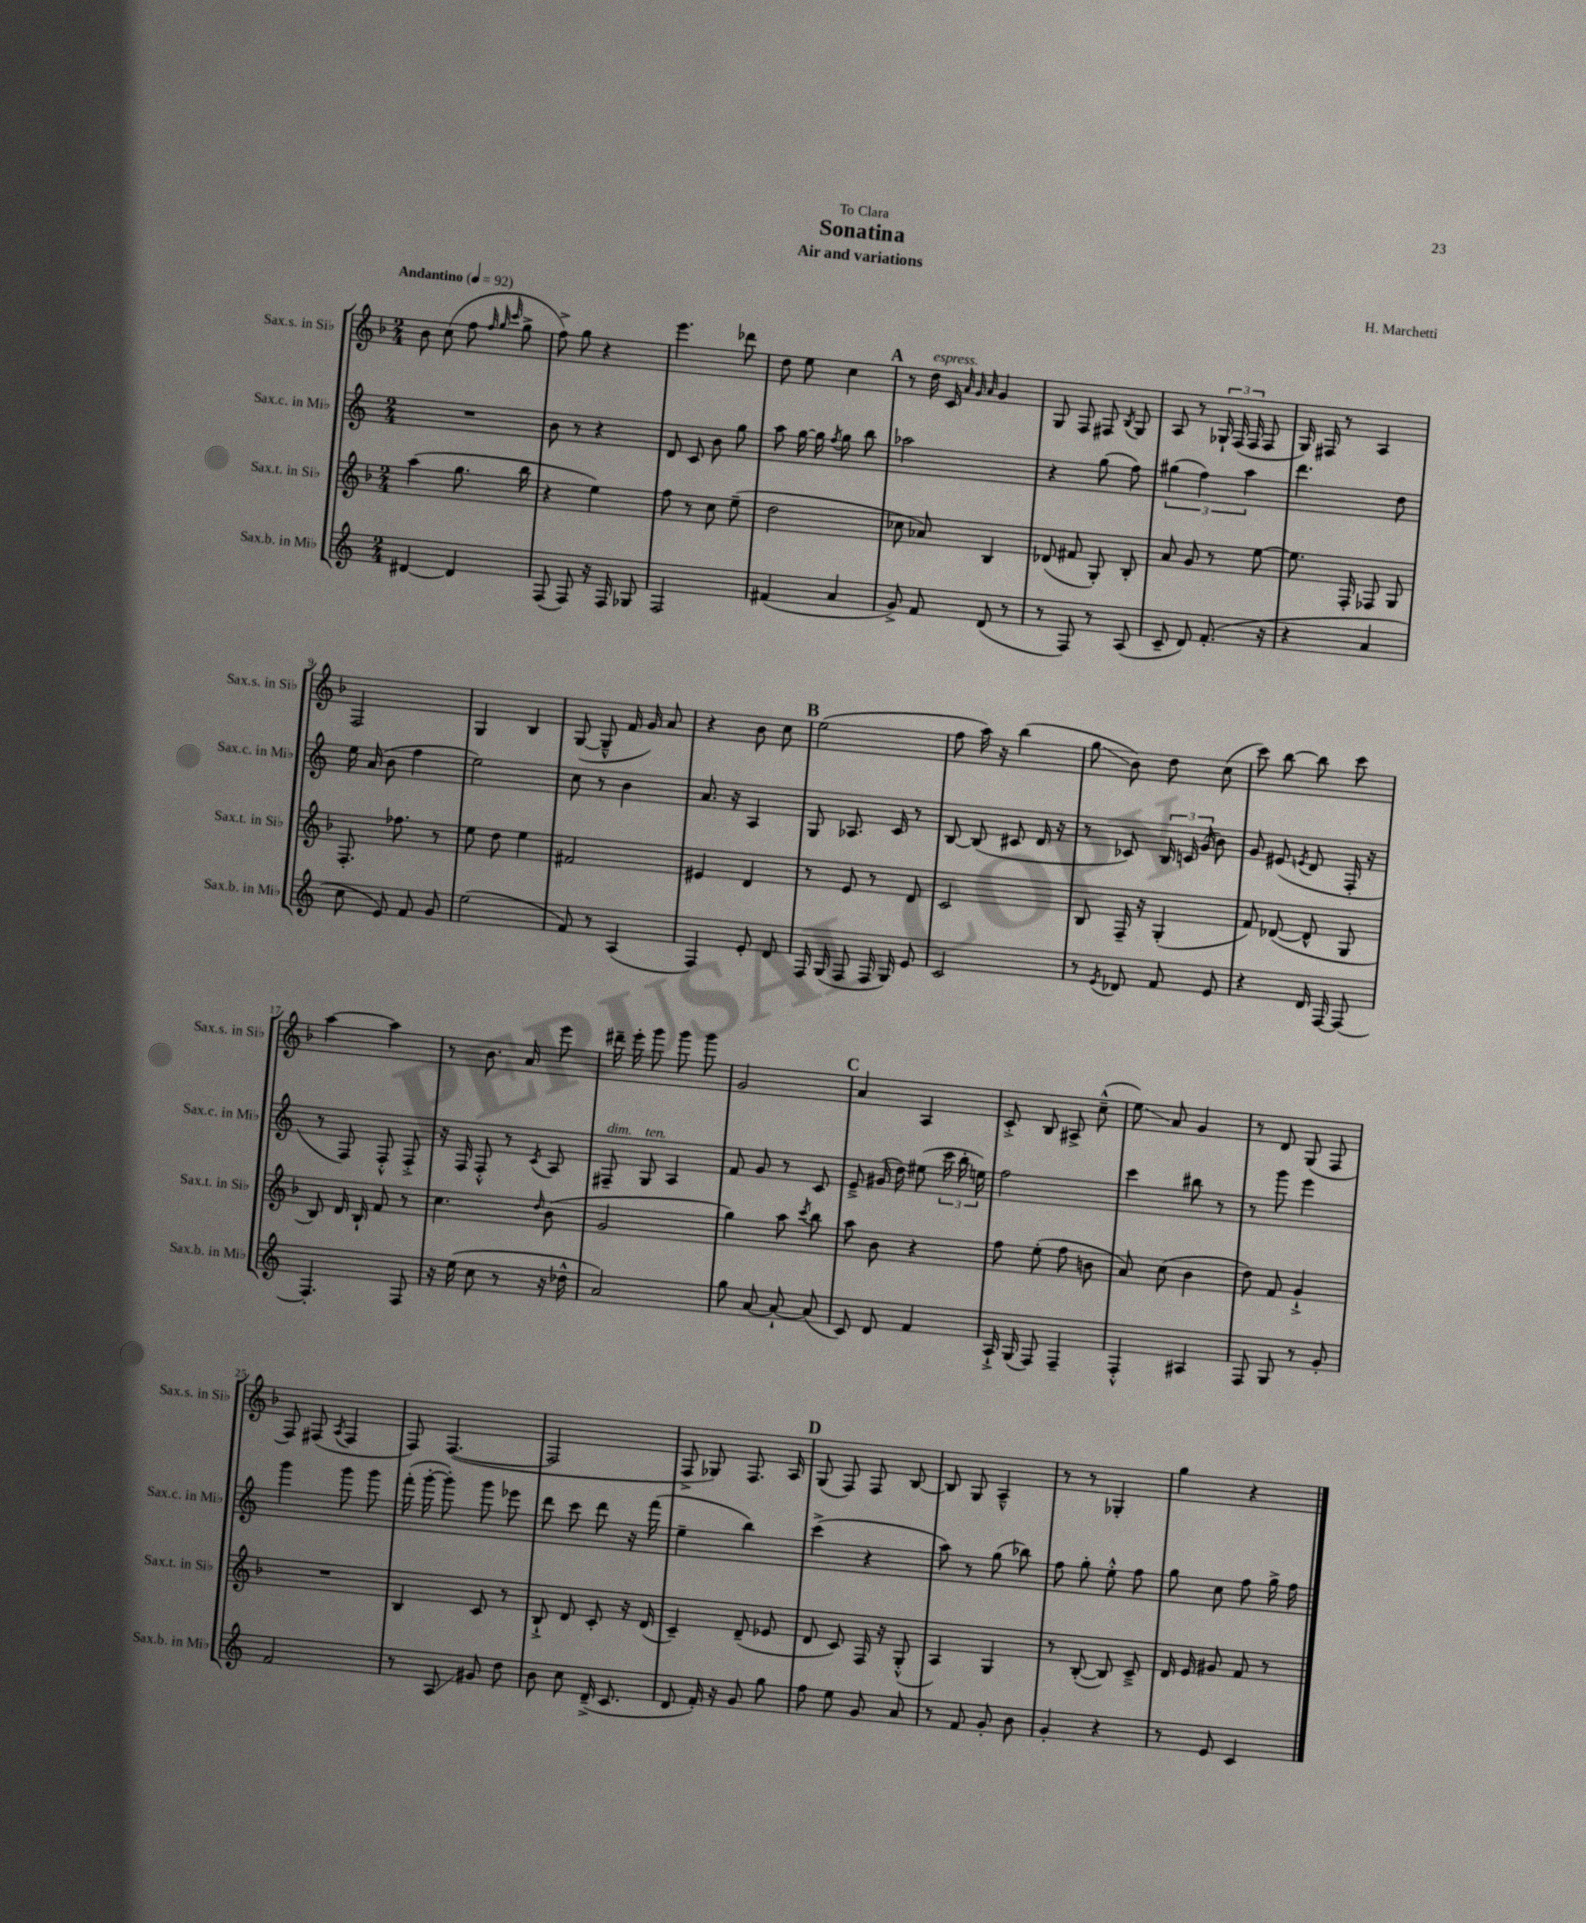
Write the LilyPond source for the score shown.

\header { title = "Sonatina" composer = "H. Marchetti" subtitle = "Air and variations" dedication = "To Clara" }
<<
\new StaffGroup <<
\new Staff = "s0" \with { instrumentName = "Sax.s. in Sib" shortInstrumentName = "Sax.s. in Sib" } {
    \clef treble \key f \major \numericTimeSignature \time 2/4 \tempo "Andantino" 4 = 92
    \autoBeamOff bes'8 c''8( f''8 \grace { f''32 g''32 c'''32 } g''8-> |
    f''8->) g''8 r4 |
    e'''4. des'''8 |
    d''8 e''8 c''4 |
    \mark \markup { \bold "A" } r8 d''16^\markup { \italic "espress." } c'16 \grace { a'32 g'32 a'32 } g'4 |
    g8 f8 fis8 \acciaccatura { bes8 } g8 |
    a8 r8 \tuplet 3/2 { ges16-! f16( f16 } f8 |
    g16) fis16 r8 a4 |
    f2 |
    g4 bes4 |
    g8~( g8---^ f'16 g'16) a'8 |
    r4 bes'8 c''8 |
    \mark \markup { \bold "B" } e''2( |
    f''8 a''16) r16 bes''4( |
    g''8\glissando bes'8) d''8 c''8( |
    c'''8) bes''8~ bes''8 c'''8 |
    a''4~ a''4 |
    r8 bes'8. a'16 e'''8 |
    dis'''16-- e'''16-. g'''8 g'''8 g'''8 |
    g'2 |
    \mark \markup { \bold "C" } a'4 a4 |
    c'8-.-> bes8 ais8-> c''8---^( |
    e''8\glissando) a'8 g'4 |
    r8 d'8 g8( f8 |
    f8) fis8( \acciaccatura { a8 } fis4 |
    f8) f4.~( |
    f2 |
    f8-> ges8) f8. a16 |
    \mark \markup { \bold "D" } g8( f8) f8 bes8~ |
    bes8 g8 a4---^ |
    r8 r8 ges4-. |
    g''4 r4 \bar "|." |
}
\new Staff = "s1" \with { instrumentName = "Sax.c. in Mib" shortInstrumentName = "Sax.c. in Mib" } {
    \clef treble \key c \major \numericTimeSignature \time 2/4
    \autoBeamOff R2 |
    b'8 r8 r4 |
    d'8 c'8 b'8 g''8 |
    a''8 g''16~ g''16 \acciaccatura { f''8 } g''8 b''8 |
    \mark \markup { \bold "A" } aes''2 |
    r4 g''8( f''8) |
    \tuplet 3/2 { gis''4( f''4) a''4 } |
    d'''4. d''8 |
    e''16 a'16( b'8 f''4 |
    e''2) |
    c''8 r8 b'4 |
    a'8. r16 a4 |
    \mark \markup { \bold "B" } g8 aes8. c'16 r8 |
    b8~ b8( cis'8 d'16 r16 |
    r8 ces'8) \tuplet 3/2 { b16 c'16 g'16( } b'8) |
    g'8 eis'8( \acciaccatura { e'8 } d'8 f16-. r16 |
    r8 f8) f8-.-^ f8-.-> |
    r16 f16 f8-.-^ r8 \acciaccatura { c'8 } a8 |
    fis8--^\markup { \italic "dim." } g8^\markup { \italic "ten." } a4 |
    f'8 g'8 r8 c'8 |
    \mark \markup { \bold "C" } e'8---> gis'16( d''16) eis''8( \tuplet 3/2 { c'''16 b''16-. e''16) } |
    f''2 |
    c'''4 bis''8 r8 |
    r8 g'''8 e'''4 |
    g'''4 g'''8 g'''8 |
    f'''16-.( g'''16~-. g'''8-.) g'''8 ees'''8 |
    d'''8 c'''8 d'''8 r16 f'''16( |
    e''4-- b''4) |
    \mark \markup { \bold "D" } c'''4->( r4 |
    a''8) r8 g''8( bes''8) |
    f''8 g''8-. e''8-.-^ f''8 |
    g''8 c''8 f''8 g''16-> f''16 \bar "|." |
}
\new Staff = "s2" \with { instrumentName = "Sax.t. in Sib" shortInstrumentName = "Sax.t. in Sib" } {
    \clef treble \key f \major \numericTimeSignature \time 2/4
    \autoBeamOff a''4( g''8. bes''16 |
    r4 e''4) |
    f''8 r8 c''8 e''8--( |
    d''2 |
    \mark \markup { \bold "A" } ces''8 aes'8) bes4 |
    des'8( fis'8 g8-.) bes8-. |
    a'8 g'8 r8 e''8~ |
    e''8. f16-. fes8 g8 |
    f8.-. fes''8. r8 |
    e''8 d''8 e''4 |
    fis'2 |
    eis'4 d'4 |
    \mark \markup { \bold "B" } r8 e'8 r8 d'8 |
    c'2 |
    bes8 f16-- r16 g4-.( |
    f'8) des'8~( des'8-^ g8 |
    bes8) d'16 bes16-! f'8 r8 |
    c''4. \grace { d''16 } bes'8( |
    g'2 |
    g''4) a''8 \acciaccatura { c'''8 } bes''8 |
    \mark \markup { \bold "C" } a''8 bes'8 r4 |
    f''8 e''8-.( f''8 b'8 |
    a'8) c''8( bes'4 |
    d''8) f'8 g'4-!-> |
    R2 |
    bes4 c'8 r8 |
    bes8-!-> d'8 c'8-. r16 d'16( |
    c'4--) d'8--( ees'8 |
    \mark \markup { \bold "D" } d'8 c'8) f16 r16 g8-.-^( |
    a4) g4 |
    r8 bes8~-.( bes8) c'8---> |
    d'16 e'16 gis'8 f'8 r8 \bar "|." |
}
\new Staff = "s3" \with { instrumentName = "Sax.b. in Mib" shortInstrumentName = "Sax.b. in Mib" } {
    \clef treble \key c \major \numericTimeSignature \time 2/4
    \autoBeamOff dis'4~ dis'4 |
    f8( f8) r16 f16 ges8 |
    f2 |
    fis'4( a'4 |
    \mark \markup { \bold "A" } g'8->) f'8 d'8( r8 |
    r8 f8) r8 a8( |
    c'8-- d'8) f'8.-.( r16 |
    r4 a'4 |
    c''8 e'8) f'8 g'8 |
    e''2( |
    f'8) r8 a4( |
    f4) e'8-. d'8 |
    \mark \markup { \bold "B" } f16 g16( f8 f16 g16) e'8 |
    c'2 |
    r8 \acciaccatura { e'8 } des'8 f'8 e'8 |
    r4 d'16 f16~ f8~ |
    f4.-. f8 |
    r16 e''16( c''8 r8 r16 des''16-^ |
    a'2) |
    g''8 a'8~ a'8~-! a'8( |
    \mark \markup { \bold "C" } c'8) d'8 f'4 |
    a16-!-> g16( f8) f4-- |
    f4-.-^ ais4 |
    f8 g8 r8 g'8-. |
    f'2 |
    r8 a8\glissando gis'8 d''8 |
    b'8 c''8 d'16--->( c'8. |
    d'8 f'16-.) r16 g'8 g''8 |
    \mark \markup { \bold "D" } f''8 e''8 g'8 a'8 |
    r8 f'8 g'8-. b'8 |
    g'4-. r4 |
    r8 e'8 c'4 \bar "|." |
}
>>
>>
